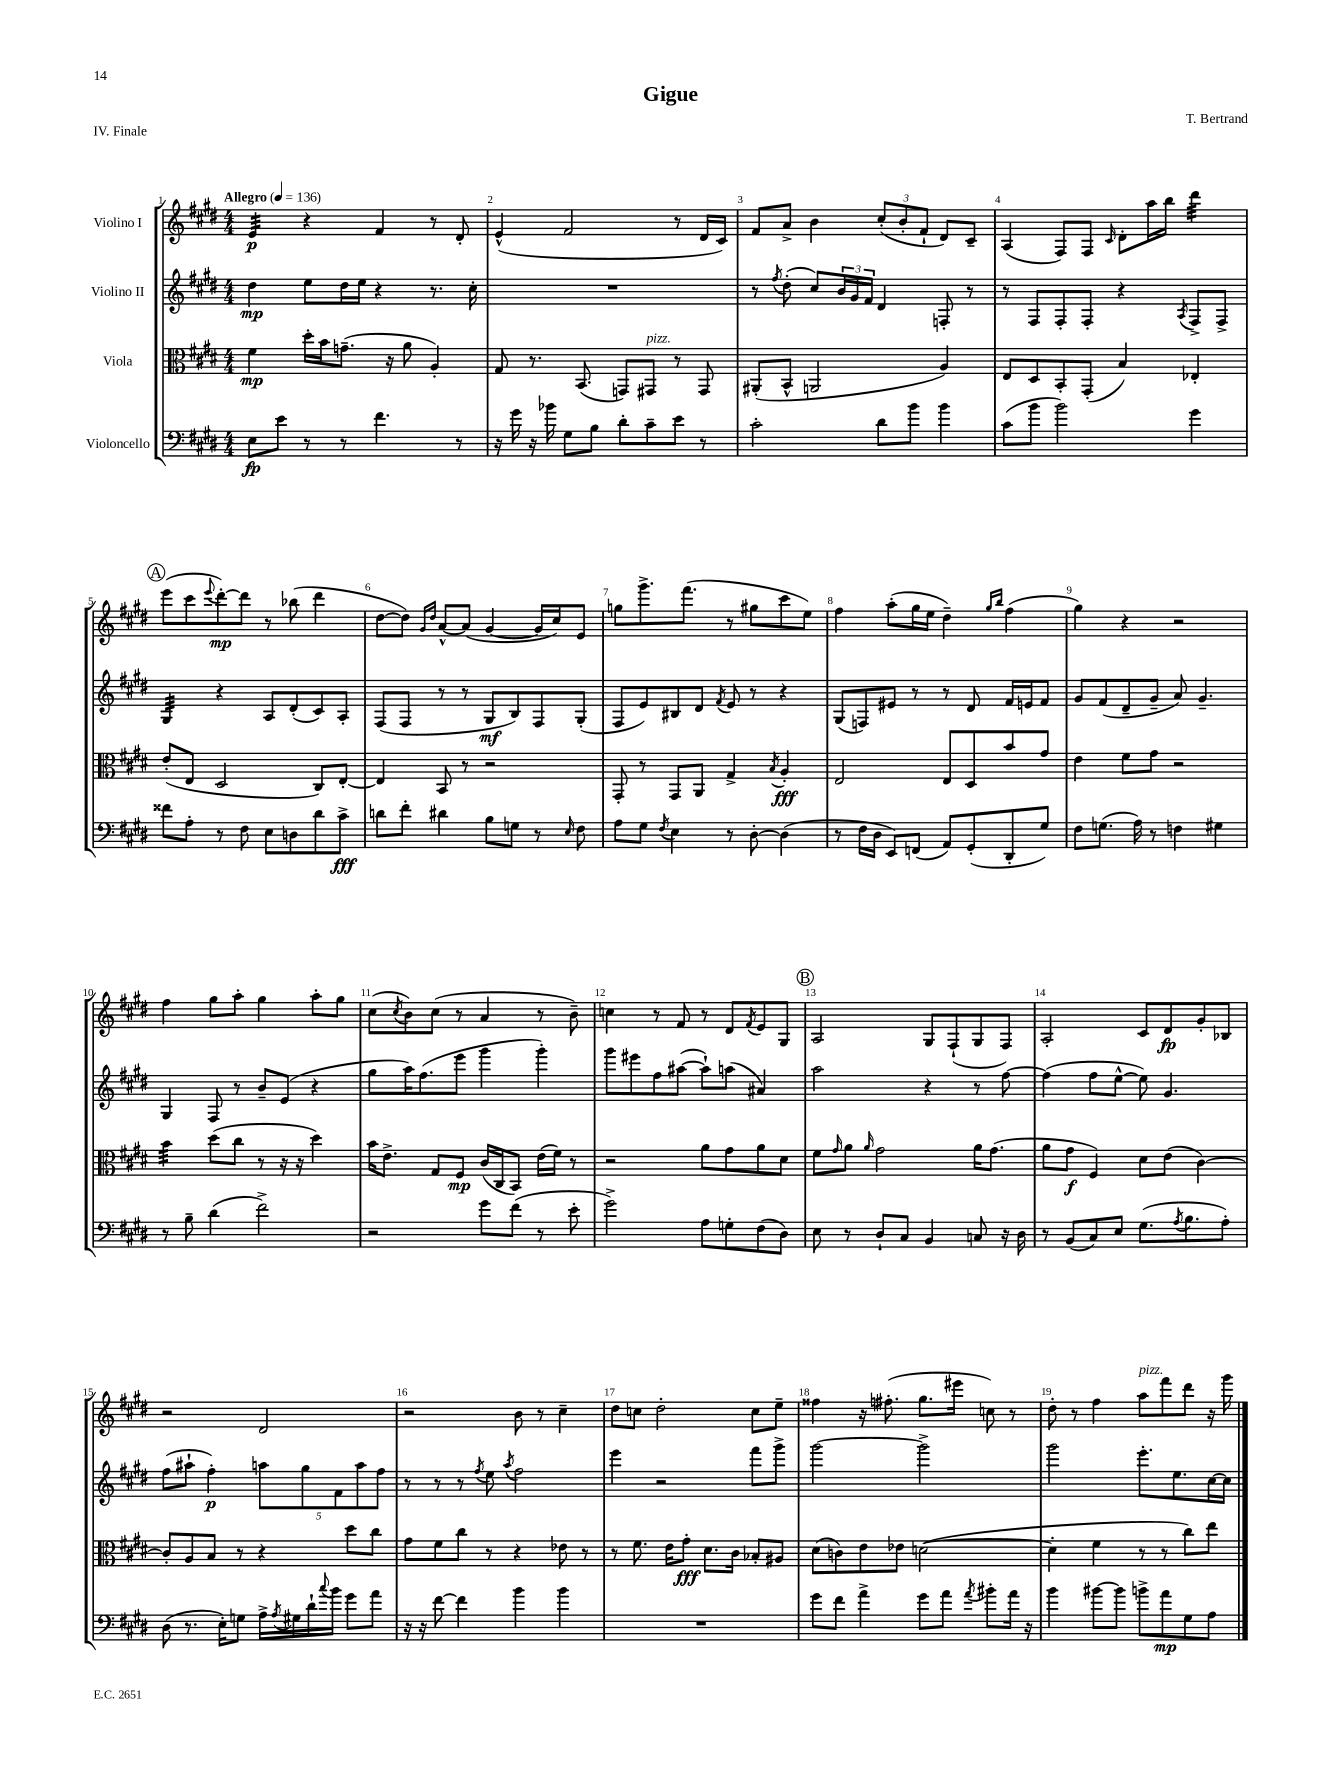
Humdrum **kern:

**kern	**kern	**kern	**kern
*staff4	*staff3	*staff2	*staff1
*clefF4	*clefC3	*clefG2	*clefG2
*k[f#c#g#d#]	*k[f#c#g#d#]	*k[f#c#g#d#]	*k[f#c#g#d#]
*M4/4	*M4/4	*M4/4	*M4/4
*MM136	*MM136	*MM136	*MM136
8E	4f#	4dd#	4e
8e	.	.	.
8r	16dd#'	8ee	4r
.	16b	.	.
8r	(8.g~	16dd#	.
.	.	16ee	.
4.f#	.	4r	4f#
.	16r	.	.
.	8a	.	.
.	4A')	8.r	8r
8r	.	.	8d#'
.	.	16cc#'	.
=	=	=	=
16r	8G#	1r	(4e^^
16g#	.	.	.
16r	8.r	.	.
16b-	.	.	.
8G#	.	.	2f#
.	(8.BB	.	.
8B	.	.	.
8d#'	8GG)	.	.
8c#~	8GG#	.	.
8e	8r	.	8r
8r	8GG#	.	16d#
.	.	.	16c#)
=	=	=	=
2c#'	(8AA#'	8r	8f#
.	.	8qff#	.
.	8BB^^	(8dd#'	8a^
.	2AA	8cc#)	4b
.	.	24b	.
.	.	24g#	.
.	.	24f#	.
8d#	.	4d#	(12cc#'
.	.	.	12b'
8b	.	.	.
.	.	.	12f#`
4b	4A)	8F'	8d#)
.	.	8r	8c#~
=	=	=	=
(8c#	8E	8r	(4A
8b	8D#	8F#	.
2b)	8BB'	8F#'	8F#)
.	(8GG#'	8F#'	8F#
.	.	.	16qqc#
.	4B)	4r	8d#'
.	.	.	16aa
.	.	.	16bb
.	.	8qA	.
4g#	4E-'	8F#^	4ddd#
.	.	8F#^	.
=	=	=	=
8f##	(8e'	4G#	(8eee
8A'	8E	.	8ccc#
.	.	.	8qqeee
8r	2D#	4r	[8ddd#')
8F#	.	.	8ddd#]
8E	.	8A	8r
8D	.	(8d#'	(8bb-
8d#	8C#)	8c#)	4ddd#
8c#^	[8E'	8A'	.
=	=	=	=
8d	4E]	(8F#	[8dd#
8f#'	.	8F#	8dd#])
.	.	.	16qqg#
.	.	.	16qqdd#
4d#	8BB	8r	[8a^^
.	8r	8r	(8a]
8B	2r	8G#	[4g#
8G	.	8B)	.
8r	.	8F#	16g#]
.	.	.	16cc#)
16qqE	.	.	.
8F#	.	(8G#'	8e
=	=	=	=
8A	8GG#'	8F#	8gg
8G#	8r	8e)	8.ggg#^
8qF#	.	.	.
4E	8GG#	8B#	.
.	.	.	(8.fff#
.	8AA	8d#	.
.	.	8qf#	.
8r	4G#^	8e	8r
[8D#'	.	8r	8gg#
.	8qB	.	.
(4D#]	4A'	4r	8ccc#
.	.	.	8ee)
=	=	=	=
8r	2E	(8G#	4ff#
16F#	.	8F)	.
16D#	.	.	.
8EE)	.	8e#	(8aa'
(8FF	.	8r	16gg#
.	.	.	16ee
8AA)	8E	8r	4dd#~)
(8GG#'	8D#	8d#	.
.	.	.	16qqgg#
.	.	.	16qqbb
8DD#'	8b	16f#	(4ff#
.	.	16e	.
8G#)	8g#	8f#	.
=	=	=	=
8F#	4e	8g#	4gg#)
(8.G	.	(8f#	.
.	8f#	8d#~	4r
16A)	.	.	.
8r	8g#	8g#~	.
4F	2r	8a)	2r
.	.	4.g#~	.
4G#	.	.	.
=	=	=	=
8r	4b	4G#	4ff#
8B~	.	.	.
(4d#	(8dd#	8F#	8gg#
.	8cc#	8r	8aa'
2f#^)	8r	8b~	4gg#
.	16r	(8e	.
.	16r	.	.
.	4dd#)	4r	8aa'
.	.	.	8gg#
=	=	=	=
2r	16b	8gg#	(8cc#
.	8.e^	.	.
.	.	.	8qcc#
.	.	16aa)	8b)
.	.	(8.ff#	.
.	8G#	.	(8cc#
.	8F#	8eee	8r
8g#	(16c#	4ggg#	4a
.	16C#	.	.
(8f#	8BB)	.	.
8r	(16e	4ggg#')	8r
.	16f#)	.	.
8e'	8r	.	8b~)
=	=	=	=
2g#^)	2r	8ggg#	4cc
.	.	8eee#	.
.	.	8ff#	8r
.	.	([8aa#	8f#
8A	8a	8aa#`])	8r
8G'	8g#	(8aa	8d#
.	.	.	8qf#
(8F#	8a	4a#)	8e
8D#)	8d#	.	8G#
=	=	=	=
8E	8f#	2aa	2A
.	16qqg#	.	.
8r	8a	.	.
.	16qqa	.	.
8D#`	2g#	.	.
8C#	.	.	.
4BB	.	4r	8G#
.	.	.	(8F#`
8C	16a	8r	8G#
.	(8.g#	.	.
16r	.	[8ff#	8F#)
16D#	.	.	.
=	=	=	=
8r	8a	(4ff#]	2A'
(8BB	8g#	.	.
8C#)	4F#)	8ff#	.
8E	.	[8ee^^	.
(8.G#	8d#	8ee])	8c#
.	(8e	4.g#	8d#
8qA	.	.	.
8.B	.	.	.
.	[4c#)	.	8g#'
8A')	.	.	8B-
=	=	=	=
(8D#	8c#']	(8ff#	2r
8.r	8A	8aa#`	.
.	8B	4ff#')	.
16E')	.	.	.
8G	8r	.	.
16A^	4r	10aa	2d#
8qA	.	.	.
16G#	.	.	.
.	.	10gg#	.
16d#`	.	.	.
8qqcc#	.	.	.
16b	.	.	.
.	.	10f#	.
8g#	8dd#	.	.
.	.	10aa	.
8a	8cc#	.	.
.	.	10ff#	.
=	=	=	=
16r	8g#	8r	2r
16r	.	.	.
[8f#	8f#	8r	.
4f#]	8cc#	8r	.
.	.	8qff#	.
.	8r	8ee	.
.	.	8qaa	.
4b	4r	2ff#	8b
.	.	.	8r
4b	8e-	.	4cc#~
.	8r	.	.
=	=	=	=
1r	8r	4eee	8dd#
.	8.f#	.	8cc
.	.	2r	2dd#'
.	16e	.	.
.	8g#'	.	.
.	8.d#	.	.
.	16c#	.	.
.	8B-'	8fff#	8cc
.	8A#	8ggg#^	8ee~
=	=	=	=
8g#	(8d#	[2ggg#	4ff##
8f#	8c)	.	.
4a^	8e	.	16r
.	.	.	(8.ff#'
.	8e-	.	.
8g#	([2d	2ggg#^]	8.gg#
8a	.	.	.
.	.	.	16eee#
8qa	.	.	.
8b#'	.	.	8cc)
16a	.	.	8r
16r	.	.	.
=	=	=	=
4b	4d']	2ggg#	8dd#'
.	.	.	8r
[8b#	4f#	.	4ff#
8b#]	.	.	.
8b^	8r	8.eee'	8aa
8a	8r	.	8fff#
.	.	8.ee	.
8G#	8cc#)	.	8ddd#
8A	8ee	[16cc#	16r
.	.	16cc#]	16ggg#
==	==	==	==
*-	*-	*-	*-
